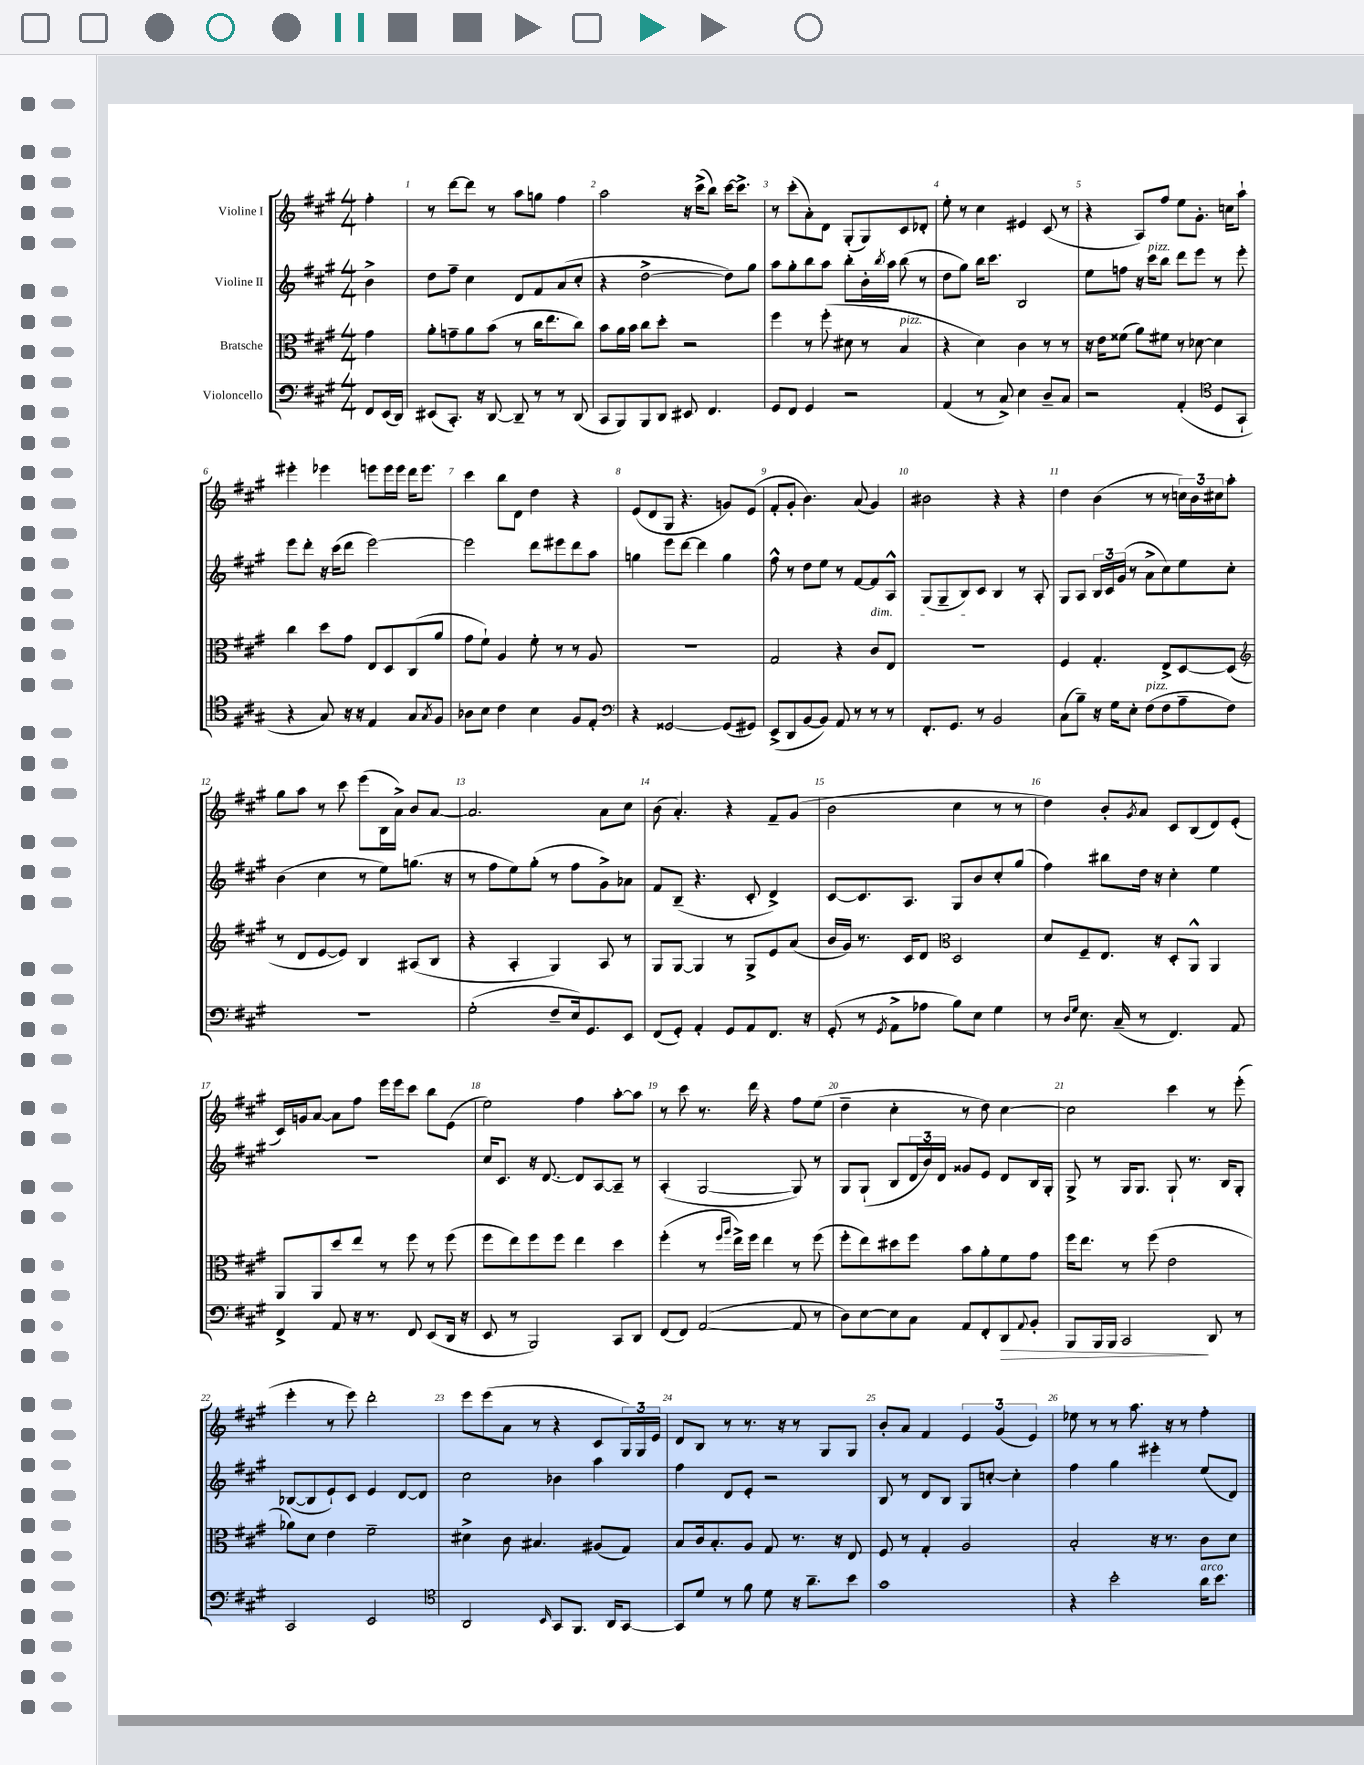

**kern	**kern	**kern	**kern
*staff4	*staff3	*staff2	*staff1
*clefF4	*clefC3	*clefG2	*clefG2
*k[f#c#g#]	*k[f#c#g#]	*k[f#c#g#]	*k[f#c#g#]
*M4/4	*M4/4	*M4/4	*M4/4
8FF#	4g#	4b^	4ff#'
(16EE	.	.	.
16DD)	.	.	.
=	=	=	=
(8EE#	8a'	8dd	8r
8.CC#')	8g~	8ff#~	[8ddd
.	8a	4cc#	8ddd]
16r	.	.	.
[8DD	(8b	.	8r
8DD~]	8r	8d	8aa
8r	16cc#	8f#	8gg
.	8.ee	.	.
8r	.	(8a	4ff#
(8DD	8cc#)	8cc#'	.
=	=	=	=
8CC#	8b	4r	2aa
8BBB)	16a	.	.
.	16b	.	.
8BBB	8cc#	[2dd^	.
8DD	8dd'	.	.
8EE#	2r	.	16r
.	.	.	(16ccc#^
4.FF#	.	.	8bb)
.	.	8dd])	[16ccc#
.	.	.	8.ccc#^]
.	.	8gg#	.
=	=	=	=
8GG#	4ff#	8aa	8r
8FF#	.	8gg#'	(8ccc#'
4GG#	8r	8bb	8a')
.	(8ff#'	8aa	8d
2r	8d#	8bb'	(8G#'
.	8r	16b'	8G#)
.	.	8qbb	.
.	.	16aa	.
.	4B	(8bb	8c#
.	.	8r	8d-'
=	=	=	=
(4AA	4r	8dd	8ee'
.	.	8gg#)	8r
8r	4d)	16bb	4cc#
.	.	8.ccc#	.
8C#^)	.	.	.
4E	4c#	2B	4e#
8D~	8r	.	(8c#
8C#	8r	.	8r
=	=	=	=
2r	16r	8ee	4r
.	16e	.	.
.	(8f##	8ff	.
.	8a)	16r	8A)
.	.	16ccc#	.
.	8f#	8bb	8ff#
(4AA'	8r	8ddd	8ee
.	[8d-	8eee	8.g#'
*clefC4	*	*	*
8D	4d-]	8r	.
.	.	.	16cc
8GG#`	.	8eee'	8aa`
=	=	=	=
4r	4cc#	8eee	4eee#'
.	.	8ddd'	.
8G#)	8dd	16r	4eee-
.	.	(16ccc#	.
16r	8g#	8ddd	.
16r	.	.	.
4E	8E	[2eee)	8eee
.	8D	.	16eee
.	.	.	16eee
8G#	(8C#	.	16ddd
.	.	.	8.eee
8qG#	.	.	.
8F#	8a	.	.
=	=	=	=
8A-	8g#	2eee]	4ccc#
8B	8f#`)	.	.
4c#	4A	.	8bb
.	.	.	8d
4B	8f#'	8ddd	4dd
.	8r	8eee#	.
8F#	8r	8ddd	4r
8E'	8A	8aa	.
=	=	=	=
*clefF4	*	*	*
4r	1r	4gg	(8e
.	.	.	8d
[2GG##	.	8eee	8G#
.	.	[8ddd	4.r
.	.	4ddd]	.
(8GG##]	.	4gg	8g)
8GG#)	.	.	(8e
=	=	=	=
(8EE^	2G#	8ff#^^	8f#'
8DD	.	8r	8g#'
[8BB	.	8dd	4.b)
8BB])	.	8ee	.
8AA	4r	8r	.
8r	.	[8f#	(8a
8r	8c#	8f#]	4g#)
8r	8E	8A^^	.
=	=	=	=
8.FF#'	1r	(8G#	2b#
.	.	8G#~	.
8.GG#	.	.	.
.	.	8B)	.
8r	.	8c#	.
2BB	.	4B	4r
.	.	8r	4r
.	.	8A'	.
=	=	=	=
(8C#	4F#	8G#	4dd
8B~)	.	8A	.
16r	4.G#'	24B	(4b
.	.	24c#	.
16G#	.	.	.
.	.	(24g#	.
8E'	.	8r	.
(8F#	.	8a^	8r
8F#	8E^	8cc#)	8r
8A~	[8D	8ee	24cc)
.	.	.	24b
.	.	.	24cc#
8F#)	(8D]	8cc#'	8aa'
=	=	=	=
*	*clefG2	*	*
1r	8r	(4b	8gg#
.	8d	.	8aa
.	[8e	4cc#	8r
.	8e])	.	8ccc#
.	4B	8r	(8eee
.	.	8ee)	16B
.	.	.	16a^)
.	(8A#	(8.gg	8b
.	8B	.	[8a
.	.	16r	.
=	=	=	=
(2G#'	4r	8r	2.a]
.	.	8ff#	.
.	4A'	8ee)	.
.	.	(8gg#'	.
8F#~	4G#)	8r	.
16E)	.	8ff#	.
8.GG#	.	.	.
.	8A	8g#^)	8a
8EE	8r	8a-	8cc#
=	=	=	=
(8FF#	8G#	8f#	(8b
8GG#')	[8G#	(8B~	4.a')
4AA'	4G#]	4.r	.
8GG#	8r	.	4r
8AA	8G#^	8c#'	.
8.FF#	8e	4d^)	8f#~
.	(8a	.	(8g#
16r	.	.	.
=	=	=	=
(8GG#'	16b	[8c#	2b
.	16g#)	.	.
8r	8.r	8.c#]	.
8qGG#	.	.	.
8AA^	.	.	.
.	16c#	8.A	.
8A-	8d	.	.
*	*clefC3	*	*
8B)	2D	8G#	4cc#
8E	.	8b	.
4G#	.	8cc#'	8r
.	.	(8gg#	8r
=	=	=	=
8r	8d	4ff#)	4dd)
16qqD	.	.	.
16qqG#	.	.	.
8.E	8F#~	.	.
.	8.E	8bb#	8b'
(16C#~	.	.	.
.	.	.	8qg#
8r	.	16dd	8a
.	16r	16r	.
4.FF#)	8D'	4cc#'	8c#
.	8AA^^	.	(8B
.	4AA	4ee	8d)
8AA	.	.	(8e'
=	=	=	=
4FF#^	8AA	1r	16c#)
.	.	.	16g
.	8AA	.	[8a
8AA	8dd	.	8a]
16r	8ee	.	8ff#
8.r	.	.	.
.	8r	.	16eee
.	.	.	16eee
8FF#	8ff#	.	8ccc#
(8EE	8r	.	8bb
16DD	(8ff#	.	(8e
16r	.	.	.
=	=	=	=
8EE	8ff#	16cc#	2ee)
.	.	8.c#	.
8r	8ee)	.	.
2BBB)	8ff#	16r	.
.	.	[8.d	.
.	8ff#	.	.
.	4ee	8d]	4ff#
.	.	[8A	.
8CC#	4dd	8A~]	[8aa'
8DD	.	8r	8aa]
=	=	=	=
(8FF#	(4ff#'	(4A'	8r
8FF#)	.	.	8ccc#
([2AA	8r	[2G#	8.r
.	16qqff#	.	.
.	16qqaa	.	.
.	16ee^)	.	.
.	16ff#	.	16ddd
.	4ee	.	4r
8AA]	8r	8G#])	8ff#
8r	(8ff#	8r	(8ee
=	=	=	=
8D)	8ff#'	8G#	4dd~
[8E	8ee)	(8G#`	.
8E]	8dd#	8B	4cc#'
8C#	8ff#	24d	.
.	.	24b)	.
.	.	24d	.
8AA	8b	8g##	8r
8FF#'	8a'	8e	8dd)
8DD	8f#	8d	[4cc#
8qqAA	.	.	.
8BB'	8g#	16B	.
.	.	16G#'	.
=	=	=	=
8BBB	16ff#	8G#^	2cc#]
.	8.ee	.	.
16BBB	.	8r	.
16BBB	.	.	.
2CC#	8r	16G#	.
.	.	8.G#	.
.	(8ff#	.	.
.	2e	8G#`	4ccc#
.	.	8.r	.
8DD	.	.	8r
.	.	16B	.
8r	.	8G#'	(8eee'
=	=	=	=
2CC#	8a-)	([8B-	4eee'
.	8d	8B-]	.
.	4e	8e`)	8r
.	.	8c#	8eee)
2EE	2f#~	4e	2ddd'
.	.	[8d	.
.	.	8d]	.
=	=	=	=
*clefC4	*	*	*
2AA	4d#^	2cc#	8eee
.	.	.	(8eee
.	8c#	.	8a
.	4.B#	.	8r
16qqBB	.	.	.
8GG#	.	4b-	4r
8.FF#	.	.	.
.	(8A#	4aa	8c#
16AA	.	.	.
[8GG#	8G#)	.	24G#)
.	.	.	24G#
.	.	.	24e
=	=	=	=
8GG#]	8B	4ff#	8d
8d	16c#	.	8B
.	8.B'	.	.
8r	.	8d	8r
8f#	8A	8e'	8.r
8d	8G#	2r	.
.	.	.	16r
16r	8.r	.	8r
8.a~	.	.	.
.	.	.	8G#
.	16r	.	.
8b	8E	.	8G#
=	=	=	=
1g#	8F#	8B	8b'
.	8r	8r	8a
.	4G#'	8d	4f#
.	.	8B	.
.	2A	8G#	6e
.	.	[8cc'	.
.	.	.	(6g#
.	.	4cc']	.
.	.	.	6e)
=	=	=	=
4r	2B'	4ff#	8ee-
.	.	.	8r
2b'	.	4gg#	8r
.	.	.	8.aa
.	16r	4eee#'	.
.	8.r	.	16r
.	.	.	8r
16a	8c#	(8ee	4ff#'
8.b	.	.	.
.	8d	8d)	.
==	==	==	==
*-	*-	*-	*-
